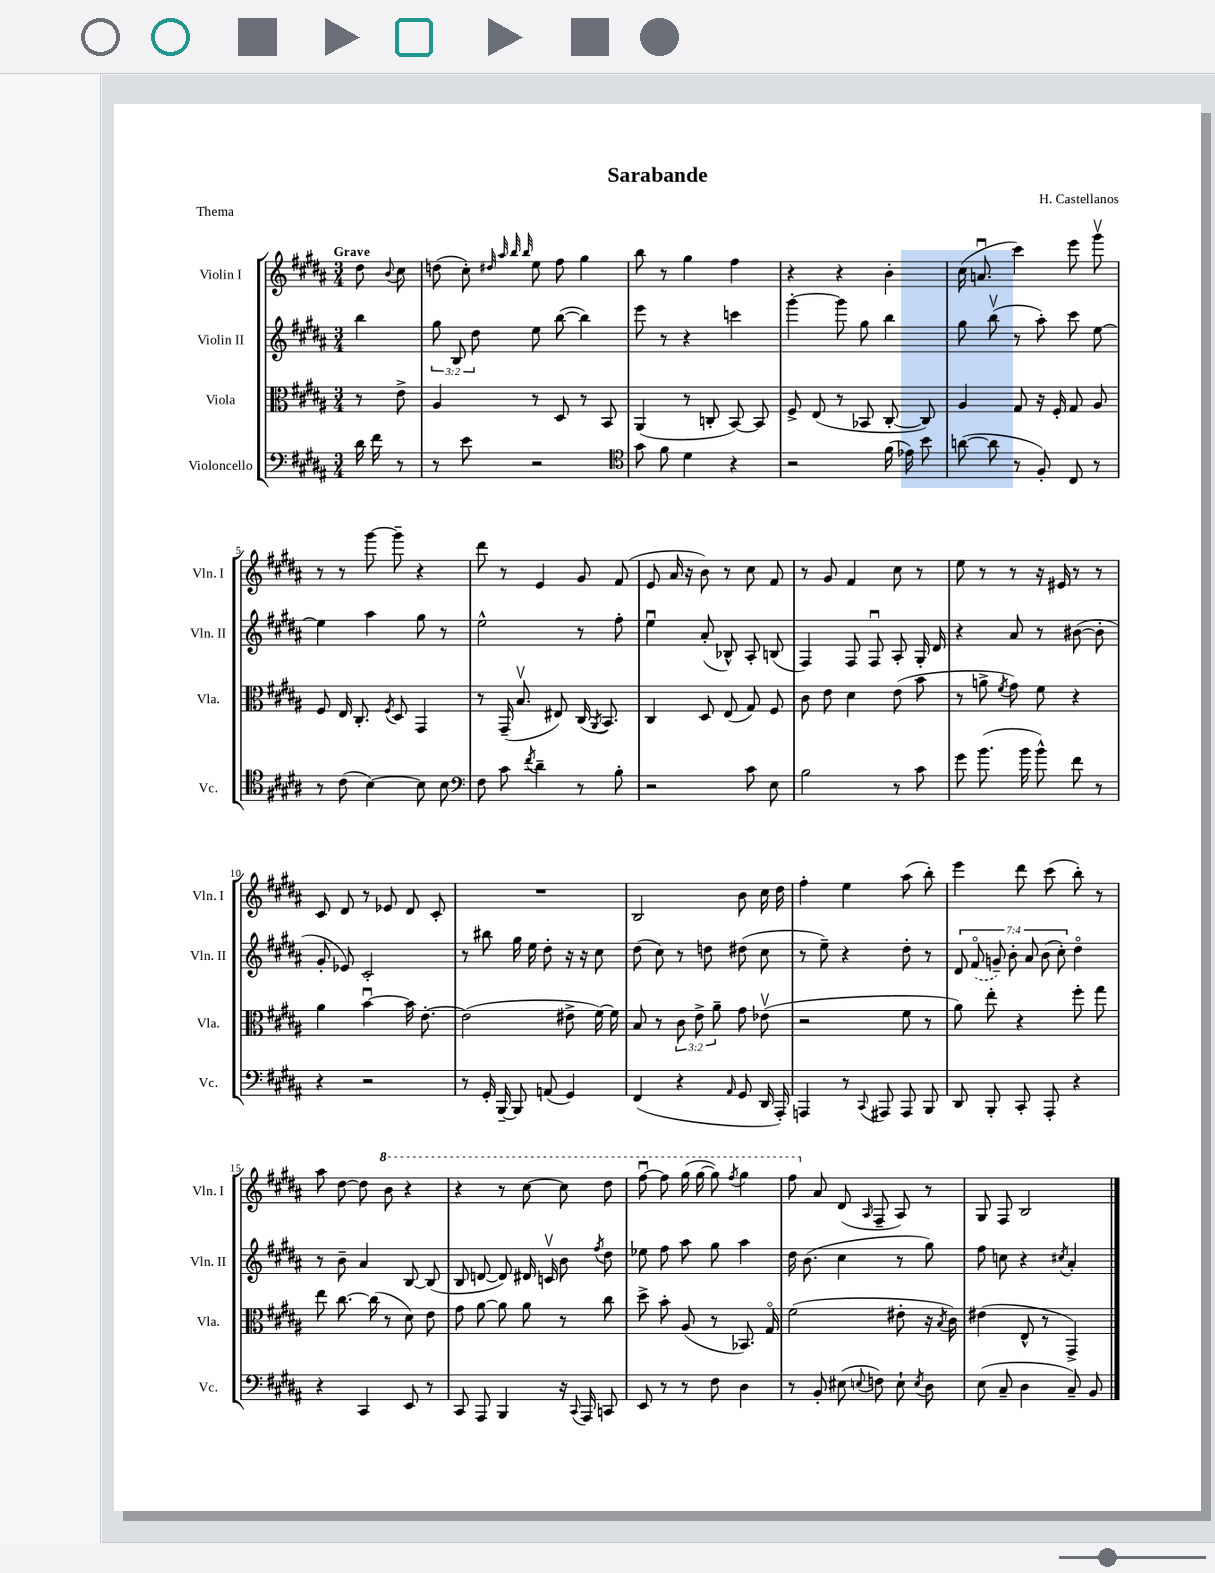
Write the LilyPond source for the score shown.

\header { title = "Sarabande" composer = "H. Castellanos" piece = "Thema" }
<<
\new StaffGroup <<
\new Staff = "s0" \with { instrumentName = "Violin I" shortInstrumentName = "Vln. I" } {
    \clef treble \key b \major \numericTimeSignature \time 3/4 \partial 4 \tempo "Grave"
    \autoBeamOff dis''8 \appoggiatura { b'8 } cis''8 |
    d''8( cis''8-.) \grace { dis''32 ais''32 b''32 b''32 } e''8 fis''8 gis''4 |
    b''8 r8 gis''4 fis''4 |
    r4 r4 b'4-. |
    cis''16( a'8.\downbow cis'''4) e'''8 gis'''8\upbow |
    r8 r8 gis'''8~ gis'''8-- r4 |
    dis'''8 r8 e'4 gis'8 fis'8( |
    e'8 ais'16 r16 b'8) r8 cis''8 fis'8 |
    r8 gis'8 fis'4 cis''8 r8 |
    e''8 r8 r8 r16 eis'16 r8 r8 |
    cis'8 dis'8 r8 ees'8 dis'8 cis'8-. |
    R2. |
    b2 b'8 cis''16 dis''16 |
    fis''4-. e''4 ais''8( b''8-.) |
    e'''4 dis'''8 cis'''8( b''8-.) r8 |
    ais''8 dis''8~ dis''8 \ottava #1 b''8 r4 |
    r4 r8 cis'''8~ cis'''8 dis'''8 |
    fis'''8~\downbow fis'''8 gis'''16( gis'''16~ gis'''8) \acciaccatura { fis'''8 } gis'''4 |
    fis'''8 \ottava #0 ais'8 dis'8( \grace { ais16 } fis8-- ais8) r8 |
    gis8 fis8 b2 \bar "|." |
}
\new Staff = "s1" \with { instrumentName = "Violin II" shortInstrumentName = "Vln. II" } {
    \clef treble \key b \major \numericTimeSignature \time 3/4 \override Staff.TupletNumber.text = #tuplet-number::calc-fraction-text \partial 4
    \autoBeamOff b''4 |
    \tuplet 3/2 { gis''8 b8 dis''8 } e''8 b''8~( b''4) |
    e'''8 r8 r4 c'''4 |
    gis'''4~-. gis'''8 gis''8 b''4 |
    gis''8 b''8\upbow( r8 ais''8-.) cis'''8 e''8~ |
    e''4 ais''4 gis''8 r8 |
    e''2-^ r8 fis''8-. |
    e''4\downbow ais'8-.( bes8-^) ais8-. b8( |
    fis4) fis8 fis8\downbow ais8-. gis16-. dis'16 |
    r4 ais'8 r8 bis'8~( bis'8-. |
    gis'8-. ees'8) cis'2-. |
    r8 bis''8 gis''16 e''16 dis''8-. r16 r16 cis''8 |
    dis''8( cis''8) r8 d''8 dis''8( cis''8 |
    r8 e''8--) r4 dis''8-. r8 |
    \tuplet 7/4 { dis'8 \once \slurDashed fis'8\flageolet( g'8--) b'8-. ais'8 b'8( cis''8-.) } dis''4\flageolet |
    r8 b'8-- ais'4 b8~ b8( |
    b8 d'8~ d'8) dis'16 c'16\upbow b'8 \acciaccatura { fis''8 } dis''8 |
    ees''8 fis''8 ais''8 gis''8 ais''4 |
    dis''16 b'8.( cis''4 r8 gis''8) |
    fis''8 c''8 r4 \acciaccatura { cis''8 } ais'4-. \bar "|." |
}
\new Staff = "s2" \with { instrumentName = "Viola" shortInstrumentName = "Vla." } {
    \clef alto \key b \major \numericTimeSignature \time 3/4 \override Staff.TupletNumber.text = #tuplet-number::calc-fraction-text \partial 4
    \autoBeamOff r8 e'8-> |
    ais4 r8 dis8 r8 b,8 |
    ais,4( r8 c8-. b,8~) b,8 |
    fis8-> e8( r8 bes,8 cis8~-. cis8) |
    ais4 gis8 r16 fis16-. gis8 ais8 |
    fis8 e16 cis8.-. \acciaccatura { fis8 } dis8 gis,4 |
    r8 gis,16--( b8.\upbow eis8) cis16( \acciaccatura { ais,8 } b,8.) |
    cis4 dis8 e8( gis8) fis8 |
    cis'8 e'8 dis'4 e'8( b'8 |
    r8 a'8-> \acciaccatura { fis'8 } gis'8) fis'8 r4 |
    ais'4 b'4~\downbow b'16 e'8.~-. |
    e'2( eis'8-> fis'16~) fis'16 |
    b8 r8 \tuplet 3/2 { cis'8 e'8-> ais'8-- } gis'8 ees'8\upbow( |
    r2 fis'8 r8 |
    ais'8) e''8-. r4 fis''8-. gis''8 |
    e''8 cis''8.~ cis''16( r8 dis'8) e'8 |
    gis'8 ais'8~ ais'8 ais'8 r8 cis''8 |
    dis''8-> b'8-. ais8( r8 bes,8.) gis16\flageolet |
    fis'2( eis'8-. r16 \acciaccatura { b8 } cis'16) |
    eis'4( e8-^ r8 gis,4->) \bar "|." |
}
\new Staff = "s3" \with { instrumentName = "Violoncello" shortInstrumentName = "Vc." } {
    \clef bass \key b \major \numericTimeSignature \time 3/4 \partial 4
    \autoBeamOff dis'16 fis'16 r8 |
    r8 e'8 r2 |
    \clef tenor gis'8 fis'8 dis'4 r4 |
    r2 fis'16( ees'16) b'8 |
    a'8~( a'8 r8 fis8-.) cis8 r8 |
    r8 cis'8( b4~) b8 b8 |
    \clef bass fis8 cis'8 \acciaccatura { fis'8 } dis'4-- r8 b8-. |
    r2 cis'8 e8 |
    b2 r8 cis'8 |
    gis'8 b'8.( b'16 b'8-^) fis'8 r8 |
    r4 r2 |
    r8 gis,16-. b,,16~-- b,,8 a,8( gis,4) |
    fis,4( r4 \grace { ais,16 } gis,8 dis,16 ais,,16-.) |
    a,,4 r8 \appoggiatura { cis,8 } ais,,8 ais,,8 b,,8 |
    dis,8 b,,8-. cis,8-. ais,,8-. r4 |
    r4 cis,4 e,8 r8 |
    cis,8 ais,,8 b,,4 r16 \appoggiatura { cis,8 } ais,,16 c,8 |
    e,8 r8 r8 fis8 dis4 |
    r8 b,8-. eis8( \appoggiatura { e8 } f8) e8-! \acciaccatura { e8 } dis8 |
    e8( cis8-- dis4 cis8--) b,8 \bar "|." |
}
>>
>>
